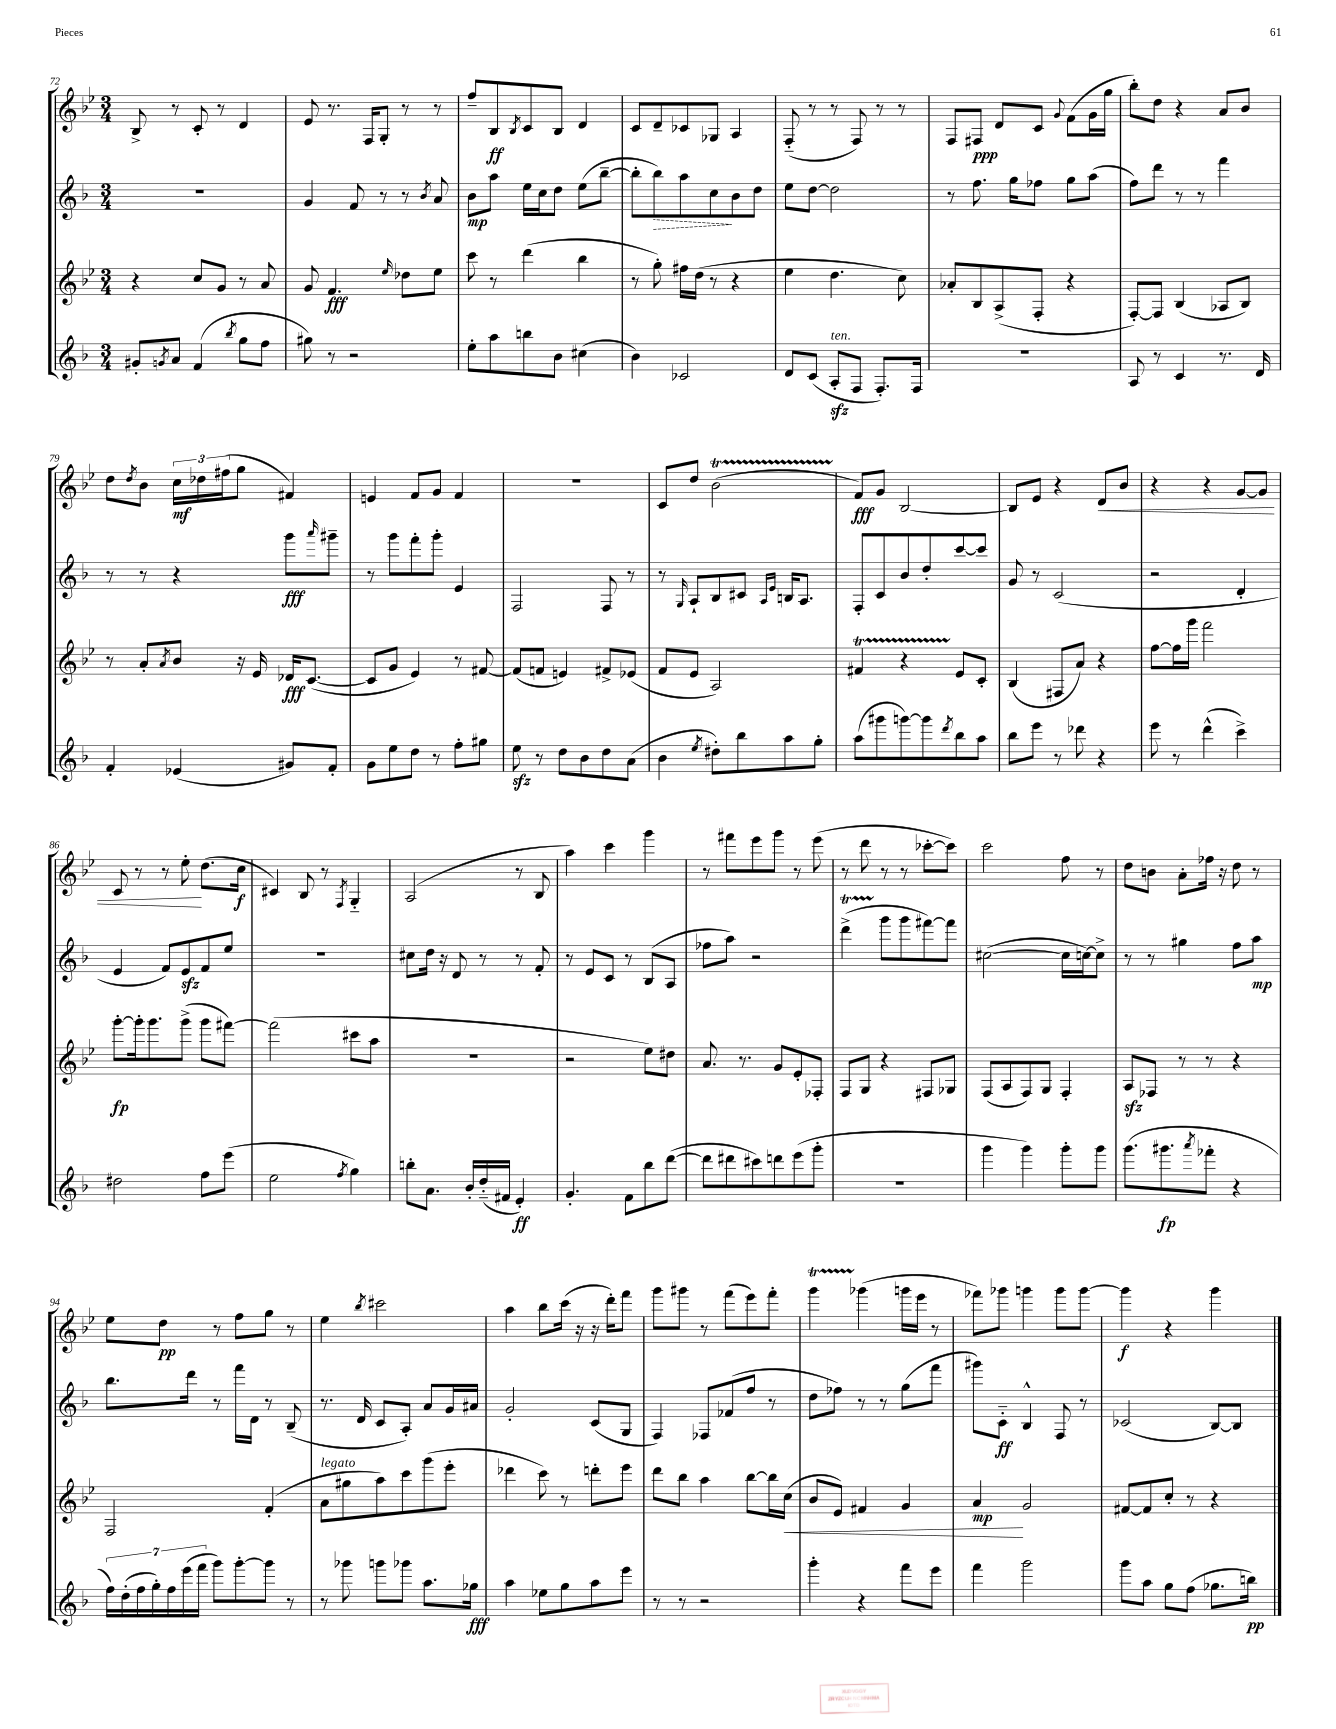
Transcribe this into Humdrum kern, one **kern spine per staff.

**kern	**dynam	**kern	**dynam	**kern	**dynam	**kern	**dynam
*part4	*part4	*part3	*part3	*part2	*part2	*part1	*part1
*staff4	*staff4	*staff3	*staff3	*staff2	*staff2	*staff1	*staff1
*clefG2	*	*clefG2	*	*clefG2	*	*clefG2	*
*k[b-]	*	*k[b-e-]	*	*k[b-]	*	*k[b-e-]	*
*M3/4	*	*M3/4	*	*M3/4	*	*M3/4	*
=72	=72	=72	=72	=72	=72	=72	=72
8g#X'/L	.	4r	.	2.r	.	8B-^/	.
8qgn/	.	.	.	.	.	.	.
8a/J	.	.	.	.	.	8r	.
(4f/	.	8cc/L	.	.	.	8c'/	.
.	.	8g/J	.	.	.	8r	.
8qbb-/	.	.	.	.	.	.	.
8gg\L	.	8r	.	.	.	4d/	.
8ff\J	.	8a/	.	.	.	.	.
=73	=73	=73	=73	=73	=73	=73	=73
8gg#X\)	.	8g/	.	4g/	.	8e-/	.
8r	.	4.f/	fff	.	.	8.r	.
2r	.	.	.	8f/	.	.	.
.	.	.	.	.	.	16F/KL	.
.	.	.	.	8r	.	8G'/J	.
.	.	16qqee-/	.	.	.	.	.
.	.	8dd-X\L	.	8r	.	8r	.
.	.	.	.	8qb-/	.	.	.
.	.	8ee-\J	.	8a/	.	8r	.
=74	=74	=74	=74	=74	=74	=74	=74
8ee'\L	.	8ccc\	.	8b-\L	mp	8ff~/L	.
8aa\	.	8r	.	8aa\J	.	8B-/	ff
.	.	.	.	.	.	8qB-/	.
8bbn\	.	(4ddd\	.	16ee\LL	.	8c/	.
.	.	.	.	16cc\J	.	.	.
8b-\J	.	.	.	8dd\J	.	8B-/J	.
(4cc#X\	.	4bb-\	.	(8ee\L	.	4d/	.
.	.	.	.	[8bb-~\J	.	.	.
=75	=75	=75	=75	=75	=75	=75	=75
4b-\)	.	8r	.	8bb-'\L]	.	8c/L	.
!	!	!	!	!	!LO:HP:b	!	!
.	.	8gg'\)	.	8bb-\)	>	8d~/	.
2c-X/	.	16ff#X\LL	.	8aa\	.	8c-X/	.
.	.	(16dd\JJ	.	.	.	.	.
.	.	8r	.	8cc\	.	8G-X/J	.
.	.	4r	.	8b-\	]	4A/	.
.	.	.	.	8dd\J	.	.	.
=76	=76	=76	=76	=76	=76	=76	=76
8d/L	.	4ee-\	.	8ee\L	.	(8F/	.
(8c/J	.	.	.	[8dd\J	.	8r	.
!LO:TX:a:i:t=ten.	!	!	!	!	!	!	!
8Azz'/L	.	4.dd\	.	2dd\]	.	8r	.
8F/J	.	.	.	.	.	8F/)	.
8.F'/L)	.	.	.	.	.	8r	.
.	.	8cc\)	.	.	.	8r	.
16F/Jk	.	.	.	.	.	.	.
=77	=77	=77	=77	=77	=77	=77	=77
2.r	.	8a-X'/L	.	8r	.	8F/L	.
.	.	8B-/	.	8.ff\	.	8F#X/J	ppp
.	.	(8A^/	.	.	.	8d/L	.
.	.	.	.	16gg\KL	.	.	.
.	.	8F'/J	.	8ff-X\J	.	8c/J	.
.	.	.	.	.	.	8qqg/	.
.	.	4r	.	8gg\L	.	(8f\L	.
.	.	.	.	(8aa\J	.	16g\L	.
.	.	.	.	.	.	16gg\JJ	.
=78	=78	=78	=78	=78	=78	=78	=78
8A/	.	[8F'/L)	.	8ff\L)	.	8bb-'\L)	.
8r	.	8F/J]	.	8ddd\J	.	8dd\J	.
4c/	.	(4B-/	.	8r	.	4r	.
.	.	.	.	8r	.	.	.
8.r	.	8A-X/L	.	4fff\	.	8a/L	.
.	.	8B-/J)	.	.	.	8b-/J	.
16d/	.	.	.	.	.	.	.
!!LO:LB:g=z
=79	=79	=79	=79	=79	=79	=79	=79
4f'/	.	8r	.	8r	.	8dd\L	.
.	.	.	.	.	.	8qdd/	.
.	.	8a'/L	.	8r	.	8b-\J	.
.	.	8qa/	.	.	.	.	.
(4e-X/	.	8b-/J	.	4r	.	24cc\LL	mf
.	.	.	.	.	.	24dd-X\	.
.	.	.	.	.	.	(24ff#X\J	.
.	.	16r	.	.	.	8gg\J	.
.	.	16e-/	.	.	.	.	.
8g#X/L)	.	16d-X/KL	fff	8ggg\L	fff	4f#X/)	.
.	.	([8.c/J	.	.	.	.	.
.	.	.	.	16qqaaa/	.	.	.
8f'/J	.	.	.	8ggg#X~\J	.	.	.
=80	=80	=80	=80	=80	=80	=80	=80
8g\L	.	8c/L]	.	8r	.	4en/	.
8ee\	.	8g/J	.	8ggg\L	.	.	.
8dd\J	.	4e-/)	.	8fff'\	.	8f/L	.
8r	.	.	.	8ggg'\J	.	8g/J	.
8ff'\L	.	8r	.	4e/	.	4f/	.
8gg#X\J	.	[8f#X/	.	.	.	.	.
=81	=81	=81	=81	=81	=81	=81	=81
8eezz\	.	(8f#/L]	.	2F/	.	2.r	.
8r	.	8fn/J	.	.	.	.	.
8dd\L	.	4en/)	.	.	.	.	.
8b-\	.	.	.	.	.	.	.
8dd\	.	8f#X^/L	.	8F/	.	.	.
(8a\J	.	(8e-X/J	.	8r	.	.	.
=82	=82	=82	=82	=82	=82	=82	=82
4b-\	.	8f/L	.	8r	.	8c/L	.
.	.	.	.	16qqG/	.	.	.
.	.	8e-/J	.	8A`/L	.	8dd/J	.
8qee/	.	.	.	.	.	.	.
8dd#X'\L)	.	2A/)	.	8B-/	.	(2b-T\	.
8bb-\	.	.	.	8c#X/J	.	.	.
.	.	.	.	16qqA/LL	.	.	.
.	.	.	.	16qqe/JJ	.	.	.
8aa\	.	.	.	16Bn/KL	.	.	.
.	.	.	.	8.A/J	.	.	.
8gg'\J	.	.	.	.	.	.	.
=83	=83	=83	=83	=83	=83	=83	=83
(8aa\L	.	4f#Xt/	.	8F'/L	.	8f/L)	fff
8ggg#X\	.	.	.	8c/	.	8g/J	.
[8gggn\)	.	4r	.	8b-/	.	[2B-/	.
8ggg\]	.	.	.	8dd'/	.	.	.
8qddd/	.	.	.	.	.	.	.
8bb-\	.	8e-/L	.	[8ccc/	.	.	.
8aa\J	.	8c'/J	.	8ccc/J]	.	.	.
=84	=84	=84	=84	=84	=84	=84	=84
8bb-\L	.	(4B-/	.	8g/	.	8B-/L]	.
8eee\J	.	.	.	8r	.	8e-/J	.
8r	.	8F#X/L	.	(2c/	.	4r	.
8ddd-X\	.	8a/J)	.	.	.	.	.
!	!	!	!	!	!	!	!LO:HP:b
4r	.	4r	.	.	.	8d/L	<
.	.	.	.	.	.	8b-/J	.
=85	=85	=85	=85	=85	=85	=85	=85
8eee\	.	[8ff\L	.	2r	.	4r	.
8r	.	16ff\L]	.	.	.	.	.
.	.	16ggg\JJ	.	.	.	.	.
(4ddd^^\	.	2fff\	.	.	.	4r	.
4ccc^\)	.	.	.	4d'/	.	[8g/L	.
.	.	.	.	.	.	8g/J]	.
!!LO:LB:g=z
=86	=86	=86	=86	=86	=86	=86	=86
2dd#X\	.	[8ggg'\L	fp	4e/	.	8c/	.
.	.	16ggg'\k]	.	.	.	8r	.
.	.	8.ggg\	.	.	.	.	.
.	.	.	.	8f/L)	.	8r	.
.	.	(8ggg^\J	.	8ezz/	.	8ee-'\	.
8ff\L	.	8ggg\L	.	8f/	.	(8.dd\L	[
(8eee\J	.	[8fff#X\J)	.	8ee/J	.	.	.
.	.	.	.	.	.	16cc\Jk	f
=87	=87	=87	=87	=87	=87	=87	=87
2ee\	.	(2fff#\]	.	2.r	.	4c#X/)	.
.	.	.	.	.	.	8B-/	.
.	.	.	.	.	.	8r	.
8qff/	.	.	.	.	.	8qF/	.
4gg\)	.	8ccc#X\L	.	.	.	4G/	.
.	.	8aa\J	.	.	.	.	.
=88	=88	=88	=88	=88	=88	=88	=88
8bbn'\L	.	2.r	.	8cc#X\L	.	(2A/	.
8.a\J	.	.	.	16dd\Jk	.	.	.
.	.	.	.	16r	.	.	.
.	.	.	.	8d/	.	.	.
16b-'/LL	.	.	.	.	.	.	.
(16dd/	.	.	.	8r	.	.	.
16f#X/JJ	.	.	.	.	.	.	.
4e'/)	ff	.	.	8r	.	8r	.
.	.	.	.	8f'/	.	8B-/	.
=89	=89	=89	=89	=89	=89	=89	=89
4.g'/	.	2r	.	8r	.	4aa\)	.
.	.	.	.	8e/L	.	.	.
.	.	.	.	8c/J	.	4ccc\	.
8f\L	.	.	.	8r	.	.	.
8bb-\	.	8ee-\L)	.	(8B-/L	.	4ggg\	.
([8ddd\J	.	8dd#X\J	.	8A/J	.	.	.
=90	=90	=90	=90	=90	=90	=90	=90
8ddd\L]	.	8.a/	.	8ff-X\L	.	8r	.
8ddd#X\	.	.	.	8aa\J)	.	8fff#X\L	.
.	.	8.r	.	.	.	.	.
8ccc#X\)	.	.	.	2r	.	8eee-\	.
8dddn\	.	8g/L	.	.	.	8ggg\J	.
(8eee\	.	8e-'/	.	.	.	8r	.
8ggg'\J	.	8F-X'/J	.	.	.	(8eee-\	.
=91	=91	=91	=91	=91	=91	=91	=91
2.r	.	8F/L	.	(4dddT^\	.	8r	.
.	.	8G/J	.	.	.	8ddd\	.
.	.	4r	.	8ggg\L	.	8r	.
.	.	.	.	8ggg\	.	8r	.
.	.	8F#X/L	.	[8fff#X\)	.	[8ccc-X'\L	.
.	.	8G-X/J	.	8fff#\J]	.	8ccc-\J])	.
=92	=92	=92	=92	=92	=92	=92	=92
4ggg\	.	(8F/L	.	([2cc#X\	.	2ccc\	.
.	.	8A/	.	.	.	.	.
4ggg\)	.	8F/)	.	.	.	.	.
.	.	8G/J	.	.	.	.	.
8ggg'\L	.	4F'/	.	16cc#\LL]	.	8ff\	.
.	.	.	.	[16ccn\J)	.	.	.
8ggg\J	.	.	.	8cc^\J]	.	8r	.
=93	=93	=93	=93	=93	=93	=93	=93
(8.ggg\L	.	8Azz/L	.	8r	.	8dd\L	.
.	.	8F-X/J	.	8r	.	8bn\J	.
8.ggg#X\	fp	.	.	.	.	.	.
.	.	8r	.	4gg#X\	.	8a'\L	.
8qaaa/	.	.	.	.	.	.	.
8fff-X'\J	.	8r	.	.	.	16ff-X\Jk	.
.	.	.	.	.	.	16r	.
4r	.	4r	.	8ff\L	.	8dd\	.
.	.	.	.	8aa\J	mp	8r	.
!!LO:LB:g=z
=94	=94	=94	=94	=94	=94	=94	=94
28ff\LL)	.	2F/	.	8.bb-\L	.	8ee-\L	.
(28dd'\	.	.	.	.	.	.	.
28ff\	.	.	.	.	.	.	.
28gg'\)	.	.	.	.	.	.	.
.	.	.	.	.	.	8dd\J	pp
28ff\	.	.	.	.	.	.	.
(28eee\	.	.	.	.	.	.	.
.	.	.	.	16ddd\Jk	.	.	.
28fff\JJ	.	.	.	.	.	.	.
8ggg\L)	.	.	.	8r	.	8r	.
[8ggg'\	.	.	.	16fff\LL	.	8ff\L	.
.	.	.	.	16d\JJ	.	.	.
8ggg\J]	.	(4f'/	.	8r	.	8gg\J	.
8r	.	.	.	(8B-~/	.	8r	.
=95	=95	=95	=95	=95	=95	=95	=95
!	!	!LO:TX:a:i:t=legato	!	!	!	!	!
8r	.	8a\L	.	8.r	.	4ee-\	.
8ggg-X\	.	8gg#X\	.	.	.	.	.
.	.	.	.	16d/	.	.	.
.	.	.	.	.	.	8qbb-/	.
8gggn\L	.	8aa\)	.	8c/L	.	2ccc#X\	.
8ggg-X\J	.	8ccc\	.	8A'/J)	.	.	.
8.aa\L	.	(8ggg\	.	8a/L	.	.	.
.	.	8eee-'\J	.	16g/L	.	.	.
16gg-X\Jk	fff	.	.	16a#X/JJ	.	.	.
=96	=96	=96	=96	=96	=96	=96	=96
4aa\	.	4ddd-X\	.	2g'/	.	4aa\	.
8ee-X\L	.	8ccc\)	.	.	.	8bb-\L	.
8gg\	.	8r	.	.	.	(16ccc\Jk	.
.	.	.	.	.	.	16r	.
8aa\	.	8dddn'\L	.	(8c/L	.	16r	.
.	.	.	.	.	.	16ddd'\KL)	.
8eee\J	.	8eee-\J	.	8G/J	.	8fff\J	.
=97	=97	=97	=97	=97	=97	=97	=97
8r	.	8ddd\L	.	4F/)	.	8ggg\L	.
8r	.	8bb-\J	.	.	.	8ggg#X\J	.
2r	.	4aa\	.	8F-X/L	.	8r	.
.	.	.	.	(8f-X/	.	(8fff\L	.
.	.	[8bb-\L	.	8ff/J	.	8eee-\)	.
.	.	16bb-\L]	.	8r	.	8fff'\J	.
!	!	!	!LO:HP:b	!	!	!	!
.	.	(16cc\JJ	<	.	.	.	.
=98	=98	=98	=98	=98	=98	=98	=98
4ggg'\	.	8b-/L	.	8dd\L	.	4gggT\	.
.	.	8e-/J)	.	8ff-X\J)	.	.	.
4r	.	4f#X/	.	8r	.	(4ggg-X\	.
.	.	.	.	8r	.	.	.
8fff\L	.	4g/	.	(8gg\L	.	16gggn\LL	.
.	.	.	.	.	.	16eee-\JJ	.
8eee\J	.	.	.	8fff\J	.	8r	.
=99	=99	=99	=99	=99	=99	=99	=99
4fff\	.	4a/	mp	8ggg#X\L)	.	8fff-X\L)	.
.	.	.	.	8c\J	ff	8ggg-X\J	.
2ggg\	.	2g/	[	4B-^^/	.	4gggn\	.
.	.	.	.	8F/	.	8ggg\L	.
.	.	.	.	8r	.	[8ggg\J	.
=100	=100	=100	=100	=100	=100	=100	=100
8ggg\L	.	[8f#X/L	.	(2c-X/	.	4ggg\]	f
8aa\J	.	8f#/]	.	.	.	.	.
8gg\L	.	8cc'/J	.	.	.	4r	.
(8ff\J	.	8r	.	.	.	.	.
8.gg-X\L	.	4r	.	[8B-/L)	.	4ggg\	.
.	.	.	.	8B-/J]	.	.	.
16bbn\Jk)	pp	.	.	.	.	.	.
==	==	==	==	==	==	==	==
*-	*-	*-	*-	*-	*-	*-	*-
